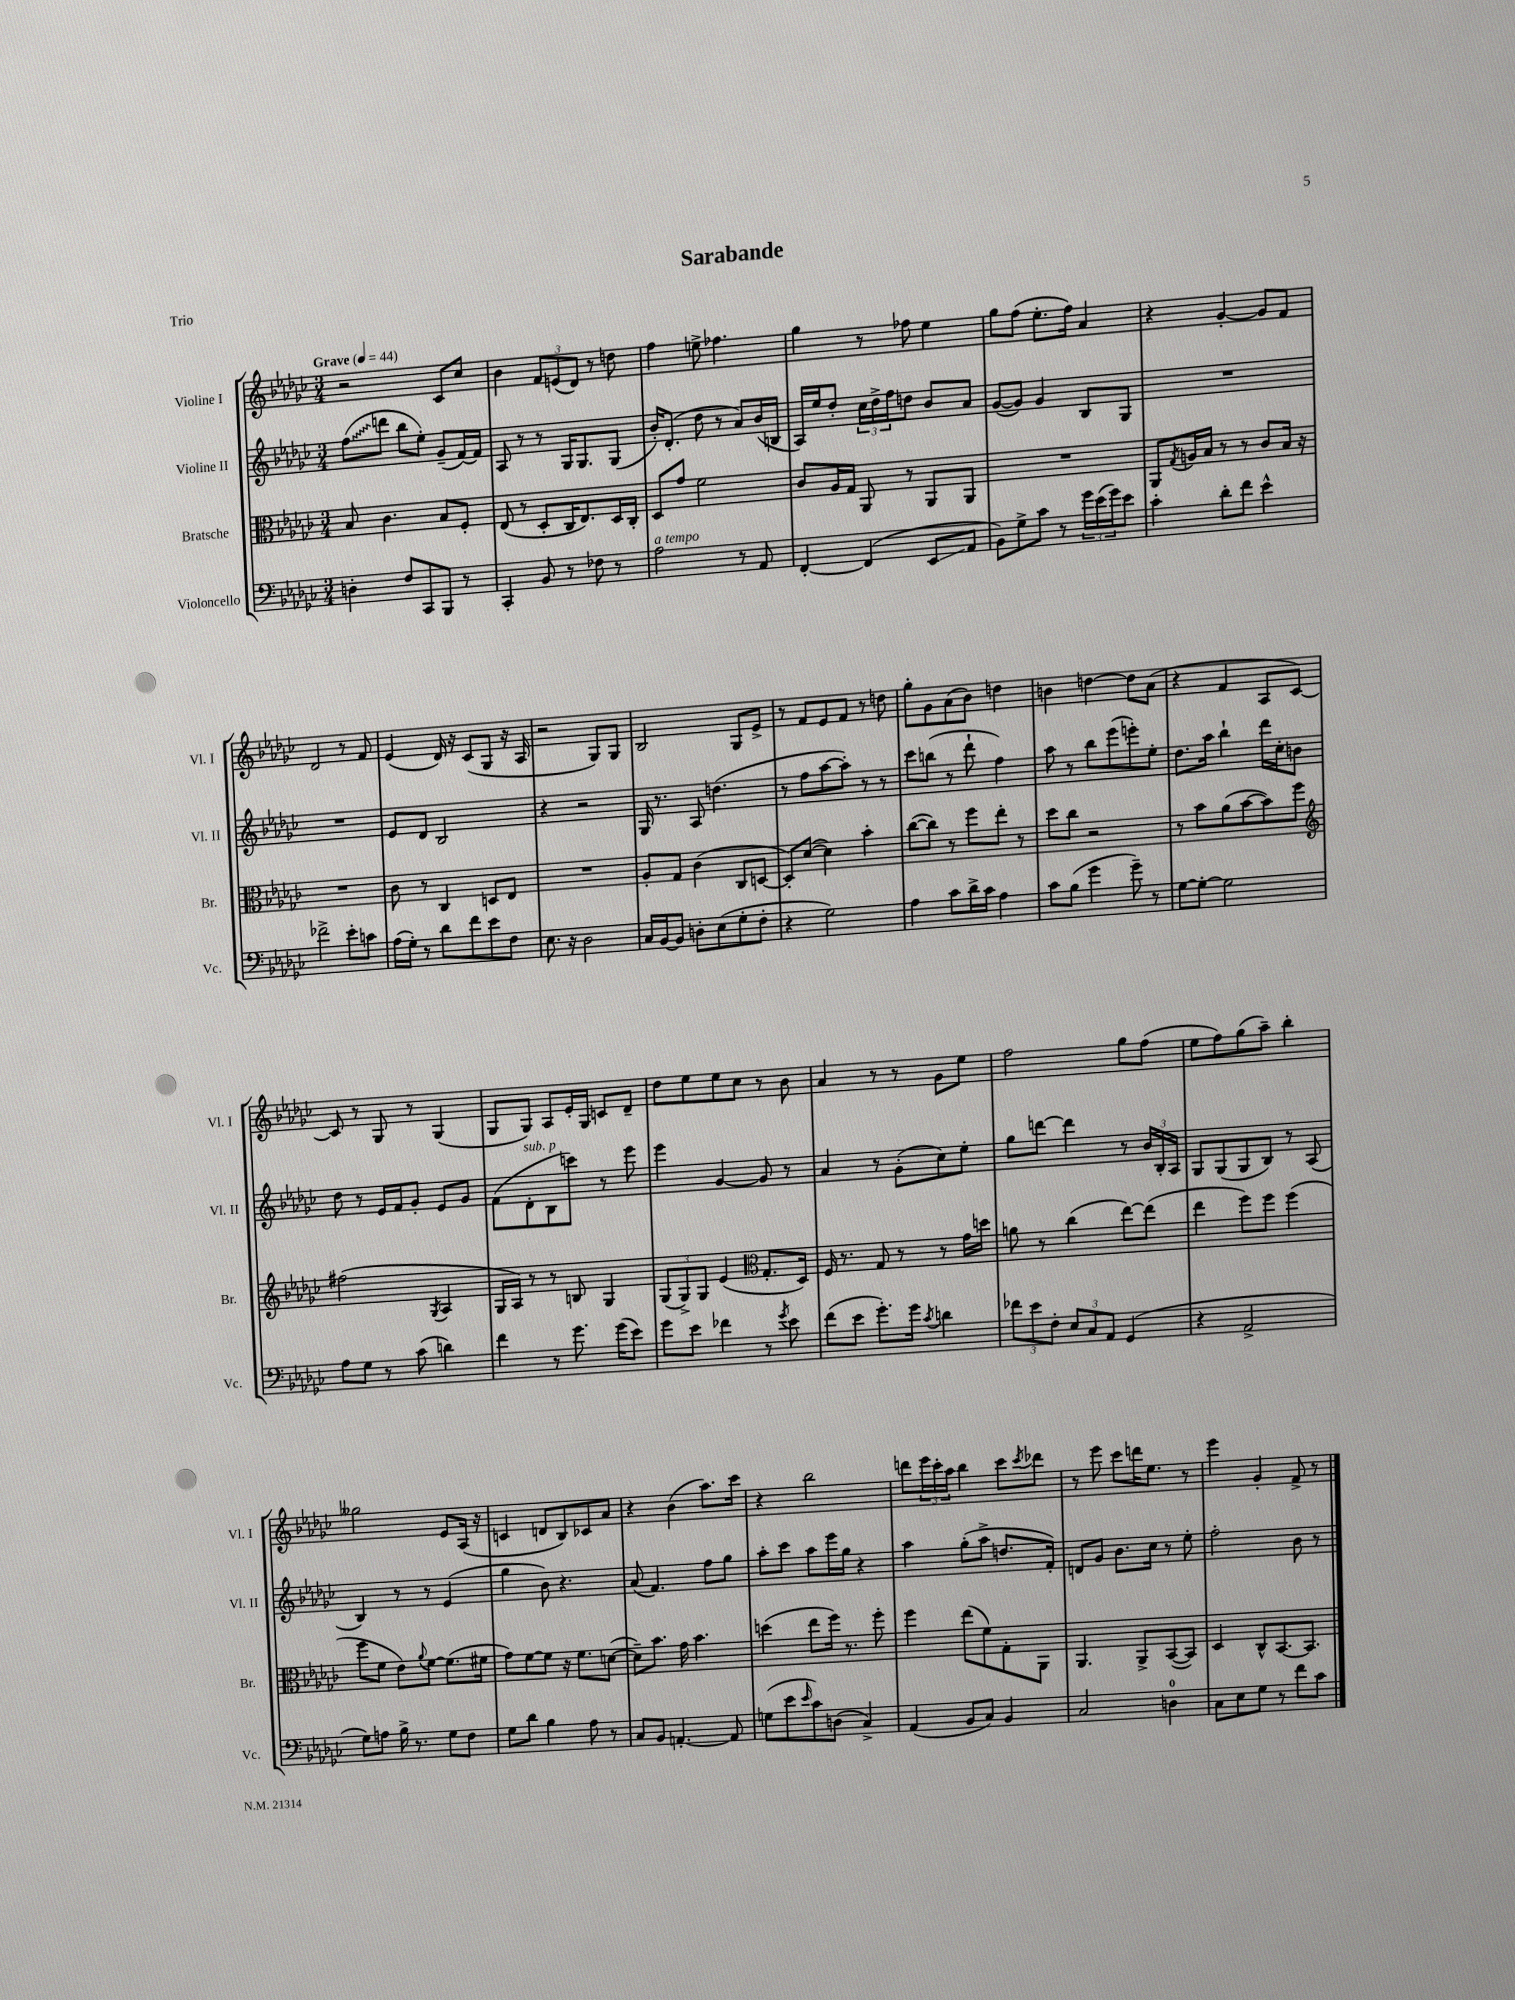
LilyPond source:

\header { title = "Sarabande" piece = "Trio" }
<<
\new StaffGroup <<
\new Staff = "s0" \with { instrumentName = "Violine I" shortInstrumentName = "Vl. I" } {
    \clef treble \key ges \major \numericTimeSignature \time 3/4 \tempo "Grave" 4 = 44
    r2 ces'8 ces''8 |
    bes'4 \tuplet 3/2 { f'8 e'8( des'8) } r8 d''8 |
    f''4 e''8-> fes''4. |
    ges''4 r8 fes''8 ees''4 |
    ges''8 f''8( ees''8.-. f''16) aes'4 |
    r4 ges'4~-. ges'8 f'8 |
    des'2 r8 f'8 |
    ees'4( des'16) r16 ces'8( ges8 r16 aes16 |
    r2 ges8) ges8 |
    bes2 ges8 ees'8-> |
    r8 f'8 ees'8 f'8 r8 d''8 |
    ges''8-. ges'8 aes'8( bes'8) d''4 |
    b'4 d''4~ d''8 aes'8( |
    r4 f'4 aes8 ces'8~) |
    ces'8 r8 ges8 r8 ges4( |
    ges8 ges8) aes8 ees'16-. ges16 c'8 des'8-- |
    des''8 ees''8 ees''8 ces''8 r8 bes'8 |
    aes'4 r8 r8 ges'8 ees''8 |
    f''2 ges''8 f''8( |
    ees''8 f''8) ges''8( aes''8--) bes''4-. |
    geses''2 ees'8 aes16( r16 |
    c'4 d'8 bes8) ces'8 aes'8 |
    r4 bes'4( aes''8.) ces'''16 |
    r4 bes''2 |
    d'''8 \tuplet 3/2 { ees'''16 ces'''16-. aes''16 } bes''4 ces'''8 \acciaccatura { ces'''8 } des'''8 |
    r8 ees'''8 ces'''8 d'''16 ees''8. r8 |
    ees'''4 ges'4-. f'8-> r8 \bar "|." |
}
\new Staff = "s1" \with { instrumentName = "Violine II" shortInstrumentName = "Vl. II" } {
    \clef treble \key ges \major \numericTimeSignature \time 3/4
    \once \override Glissando.style = #'zigzag f''8\glissando( d'''8 bes''8 ees''8-.) ges'8--( f'16~) f'16 |
    aes8 r8 r8 ges16 ges8. ges8( |
    bes'16-.) des'8.-.( des''8 r8 aes'8) bes'16( b16 |
    aes16) ees''16 des''8-. \tuplet 3/2 { ces''16 des''16-> f''16 } d''8 bes'8 aes'8 |
    ges'8~( ges'8) ges'4 bes8 ges8 |
    R2. |
    R2. |
    ees'8 des'8 bes2 |
    r4 r2 |
    ges16 r8. aes8 d''4.( |
    r8 f''8 aes''8~ aes''8-.) r8 r8 |
    ces'''8 b''8( r8 des'''8-! f''4) |
    aes''8 r8 bes''8 ees'''8( e'''8-.) ees''8-. |
    des''8. aes''16 bes''4-! des'''16 ces''16-. b'8 |
    des''8 r8 ees'16 f'16 ges'8-. ees'8 ges'8 |
    f'8( des'8-.^\markup { \italic "sub. p" } bes8 c'''8) r8 ees'''8 |
    ees'''4 ges'4~ ges'8 r8 |
    aes'4 r8 ges'8-.( ces''8) ees''8-. |
    ges''8 d'''8~ d'''4 r8 \tuplet 3/2 { bes'16 bes16-. aes16 } |
    ges8 ges8( ges8 bes8) r8 aes8( |
    bes4) r8 r8 ees'4( |
    ges''4 bes'8) r4. |
    aes'8( f'4.) f''8 ges''8 |
    aes''8-. ces'''8 aes''8 ees'''16 ges''16 r4 |
    aes''4 ges''8-.( aes''8-> d''8. f'16-.) |
    d'8 ges'8 bes'8. ces''16 r8 ees''8-. |
    f''2-. bes'8 r8 \bar "|." |
}
\new Staff = "s2" \with { instrumentName = "Bratsche" shortInstrumentName = "Br." } {
    \clef alto \key ges \major \numericTimeSignature \time 3/4
    bes8 ces'4. bes8 f8-. |
    ees8( r8 des8-. ces16 ees8.) des16 ces16-. |
    des8 ges'8 f'2 |
    ces'8 aes16 ges16 aes,8 r8 aes,8 aes,8 |
    R2. |
    aes,8 \acciaccatura { ges8 } a16 bes16 r8 r8 ces'8 bes16 r16 |
    R2. |
    ces'8 r8 ces4 d8 ees8 |
    R2. |
    aes8-. ges8 ces'4( ces8 d8~ |
    d8-.) des'8~( des'4) bes'4-. |
    ces''8~( ces''8) r8 f''8 ees''8-. r8 |
    des''8 ces''8 r2 |
    r8 bes'8 aes'8( bes'8~ bes'8) f''8 |
    \clef treble fis''2( \acciaccatura { ges8 } aes4 |
    ges16 aes16) r8 r8 b8 ges4 |
    \tuplet 3/2 { ges8( ges8->) ges8 } ees'4( \clef alto ges8.-. des16) |
    f16 r8. ges8 r8 r8 ges'16 d''16 |
    a'8 r8 ces''4( ees''8~) ees''8( |
    ees''4 f''8) f''8 f''4( |
    f''8 f'8 ees'8) \appoggiatura { aes'8 } f'8~ f'8.( fis'16 |
    ges'8) f'8~ f'8 r16 f'8. d'8~( |
    d'8--) bes'8. ges'16 bes'4. |
    d''4( ees''8 f''16) r8. f''8-. |
    f''4 ees''8( f'8) ges8-. aes,8 |
    aes,4. aes,8-> bes,8~( bes,8) |
    des4 ces8-^ bes,8.~ bes,8. \bar "|." |
}
\new Staff = "s3" \with { instrumentName = "Violoncello" shortInstrumentName = "Vc." } {
    \clef bass \key ges \major \numericTimeSignature \time 3/4
    d4-. f8 ces,8 bes,,8 r8 |
    ces,4-. bes,8 r8 fes8 r8 |
    aes2^\markup { \italic "a tempo" } r8 aes,8 |
    f,4~-. f,4( ees,8\glissando aes,8 |
    bes,8) ges8-> ces'8 r8 \tuplet 3/2 { ges'16 ees'16( ges'16) } ees'8 |
    ces'4-. des'8-. f'8 ees'4-^ |
    fes'2-> ees'8-. c'8 |
    aes16( ges16-.) r8 des'8 f'8 ees'8 f8 |
    ees8. r16 des2 |
    ces16 bes,16~ bes,8 d8-. ees8( ges8-. f8-. |
    r4 ges2) |
    aes4 ces'8 des'16-> ces'16 aes4 |
    ces'8 bes8( ges'4 ges'8--) r8 |
    ges8~ ges8~-. ges2 |
    aes8 ges8 r8 ces'8( d'4) |
    f'4 r8 ges'8. ges'16( ees'8) |
    ges'8 ees'8 fes'4 r8 \acciaccatura { ges'8 } ees'8 |
    f'8( ees'8 ges'8.-.) ges'16 \acciaccatura { ces'8 } d'4 |
    \tuplet 3/2 { fes'8 ees'8 f8-. } \tuplet 3/2 { ees8 ces8 aes,8 } ges,4( |
    r4 aes,2-> |
    ges8) a8 bes16-> r8. ges8 f8 |
    ges8 des'8 bes4 aes8 r8 |
    ces8 bes,8 a,4.~-. a,8 |
    g8( ees'8 \grace { ees'16 } ces'8) d8( ces4->) |
    aes,4( bes,8 ces8) bes,4 |
    ces2 d4-0 |
    ces8 ees8 ges8 r8 f'8 ces'8 \bar "|." |
}
>>
>>
\layout { \context { \Score \remove "Bar_number_engraver" } }
